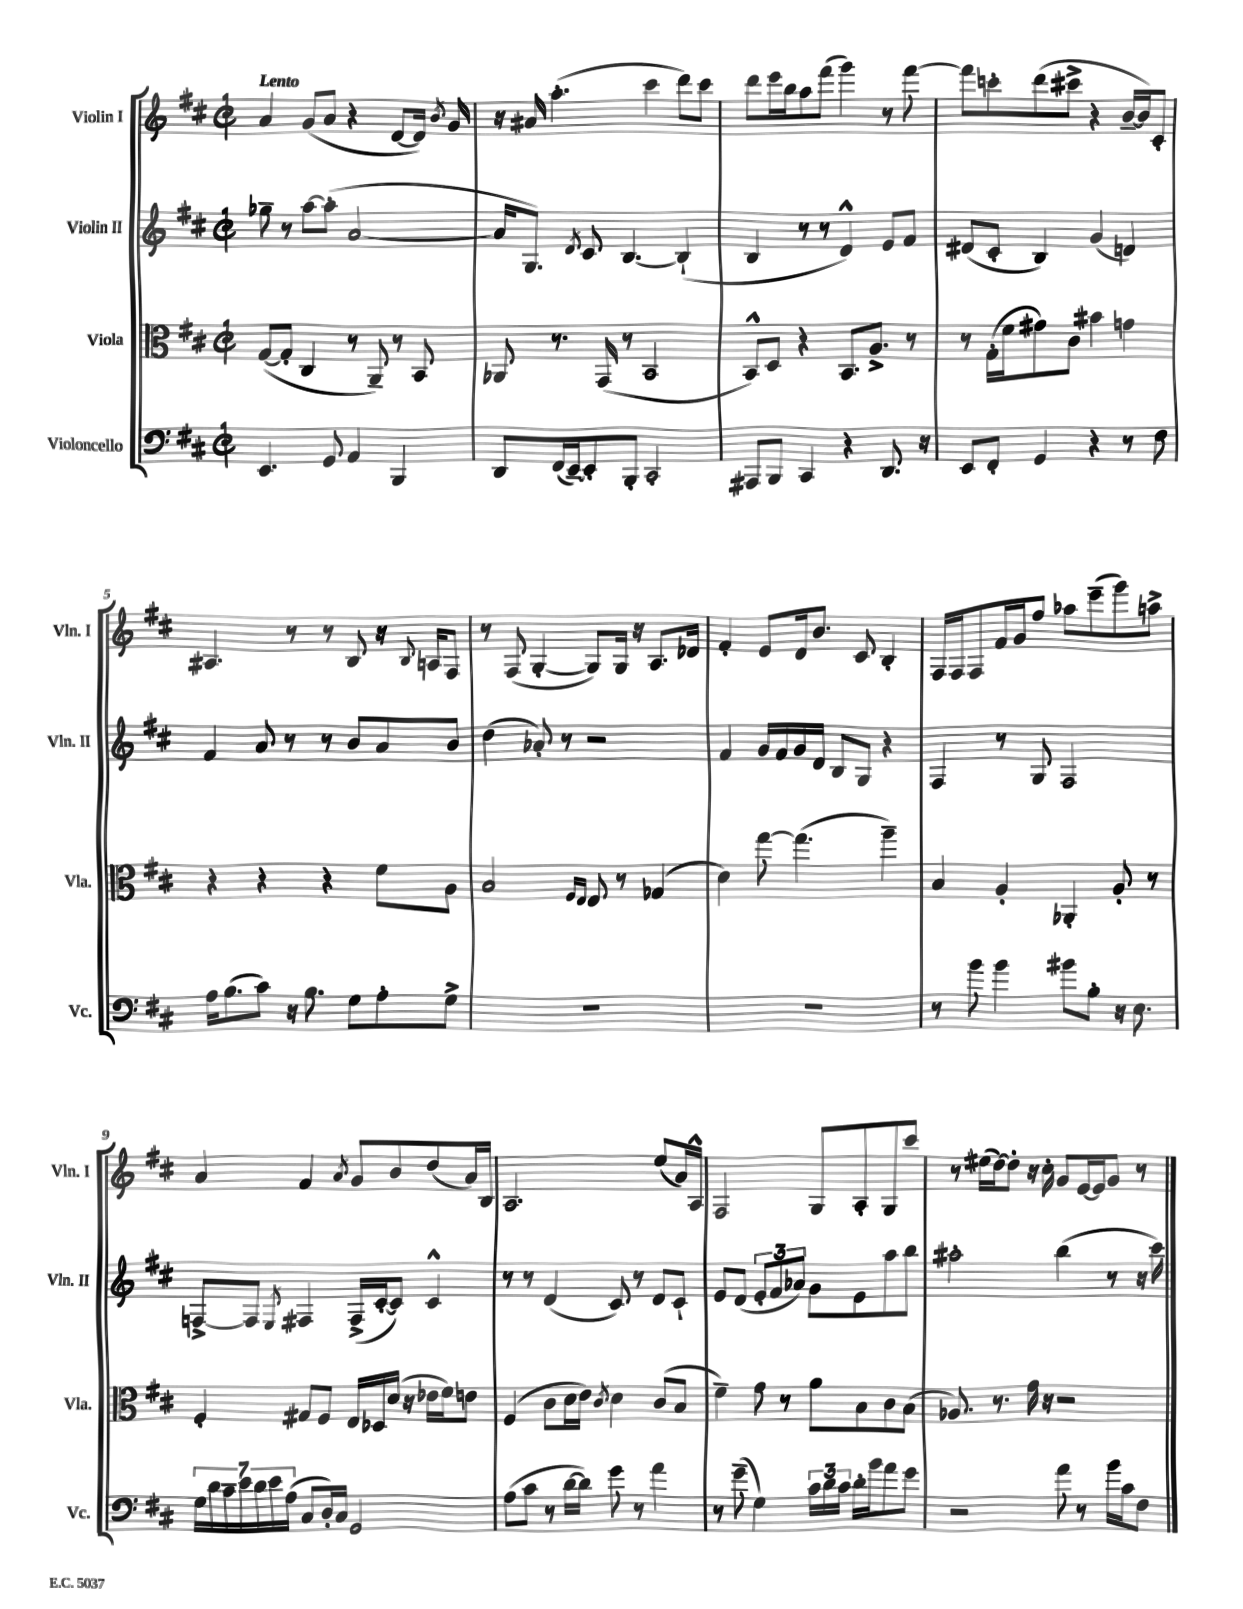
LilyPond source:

<<
\new StaffGroup <<
\new Staff = "s0" \with { instrumentName = "Violin I" shortInstrumentName = "Vln. I" } {
    \clef treble \key d \major \defaultTimeSignature \time 2/2 \tempo "Lento"
    \autoBeamOff a'4 g'8[( a'8] r4 d'8[~ d'16]) \acciaccatura { b'8 } g'16 |
    r16 ais'16 a''4.-.( cis'''4 d'''8[) cis'''8] |
    d'''8[ e'''16 b''16 a''8 fis'''8]( g'''4) r8 fis'''8~ |
    fis'''8[ c'''8-. d'''8( cis'''8]-> r4 b'16[~-- b'16) cis'8]-. |
    ais4. r8 r8 b8 r16 \appoggiatura { b8 } a16[ fis8] |
    r8 fis8( g4~-. g8[) g16] r16 a8.[ des'16] |
    fis'4-. e'8[ d'16 b'8.] cis'8 b4-. |
    fis16[ fis16 fis8 fis'16 g'16 fis''8] aes''8[ e'''8--( g'''8) a''8]-> |
    a'4 fis'4 \acciaccatura { a'8 } g'8[ b'8 d''8( a'16) b16] |
    a2. e''8[( a'16) a16]-^ |
    fis2 g8[ a8-. g8 cis'''8] |
    r8 eis''16[( d''16~) d''8]-. r16 cis''16-. g'8[ e'16~ e'16 g'8] r8 \bar "|." |
}
\new Staff = "s1" \with { instrumentName = "Violin II" shortInstrumentName = "Vln. II" } {
    \clef treble \key d \major \defaultTimeSignature \time 2/2
    \autoBeamOff ges''8-- r8 a''8[~ a''8]-.( a'2~ |
    a'16[ g8.]) \acciaccatura { d'8 } cis'8 b4.~ b4-!( |
    b4 r8 r8 d'4-^) e'8[ fis'8] |
    dis'8[( cis'8]-. b4) g'4( d'4) |
    fis'4 a'8 r8 r8 b'8[ a'8 b'8] |
    d''4( aes'8-.) r8 r2 |
    fis'4 g'16[ fis'16 g'16 d'16] b8[ g8] r4 |
    fis4 r8 g8 fis2 |
    f8[~-> f8] \acciaccatura { e8 } fis4 fis16[->( cis'16~-. cis'8]) cis'4-^ |
    r8 r8 d'4( cis'8) r8 d'8[ cis'8]-! |
    e'8[ d'8]( \tuplet 3/2 { e'8[-. fis'8 aes'8]) } g'8[ e'8 a''8 b''8] |
    ais''2-. b''4( r8 r16 cis'''16) \bar "|." |
}
\new Staff = "s2" \with { instrumentName = "Viola" shortInstrumentName = "Vla." } {
    \clef alto \key d \major \defaultTimeSignature \time 2/2
    \autoBeamOff g8[~( g8]-. cis4 r8 a,8--) r8 b,8 |
    aes,8 r8. g,16( r8 b,2 |
    b,8[-^) d8] r4 b,8.[ a8.]-> r8 |
    r8 g16[-.( fis'16 gis'8) cis'8] bis'4 g'4 |
    r4 r4 r4 fis'8[ a8] |
    b2 \grace { fis16[ e16] } e8 r8 ges4( |
    d'4) g''8~ g''4.( a''4--) |
    b4 a4-. aes,4-. a8-. r8 |
    fis4-. gis8[ fis8] e16[ des16 d'16]( r16 ees'16[ fis'16) e'8] |
    fis4( cis'8[ d'16 e'16]) \acciaccatura { cis'8 } d'4 cis'8[( b8] |
    fis'4--) g'8 r8 a'8[ b8 cis'8 b8]( |
    aes8.) r8. g'16 r16 r2 \bar "|." |
}
\new Staff = "s3" \with { instrumentName = "Violoncello" shortInstrumentName = "Vc." } {
    \clef bass \key d \major \defaultTimeSignature \time 2/2
    \autoBeamOff e,4. g,8 a,4 b,,4 |
    d,8[ fis,16( e,16~--) e,8-. b,,8]-. cis,2-. |
    ais,,8[ b,,8] cis,4 r4 d,8. r16 |
    e,8[ fis,8]-. g,4 r4 r8 fis8 |
    a16[ b8.( cis'8]) r16 b8. g8[ a8-. g8]-> |
    R1 |
    R1 |
    r8 b'8 b'4 bis'8[ b8]-. r16 e8. |
    \tuplet 7/4 { g16[ d'16 cis'16-- e'16 d'16 e'16 a16]( } cis8[ d16-.) cis16] g,2 |
    a8[( cis'8] r8 d'16[~ d'16]) g'8 r8 a'4 |
    r8 g'8--( g4) \tuplet 3/2 { cis'16[ d'16 cis'16] } d'16[-. b'16 a'8 g'8] |
    r2 a'8 r8 b'16[ cis'16 fis8] \bar "|." |
}
>>
>>
